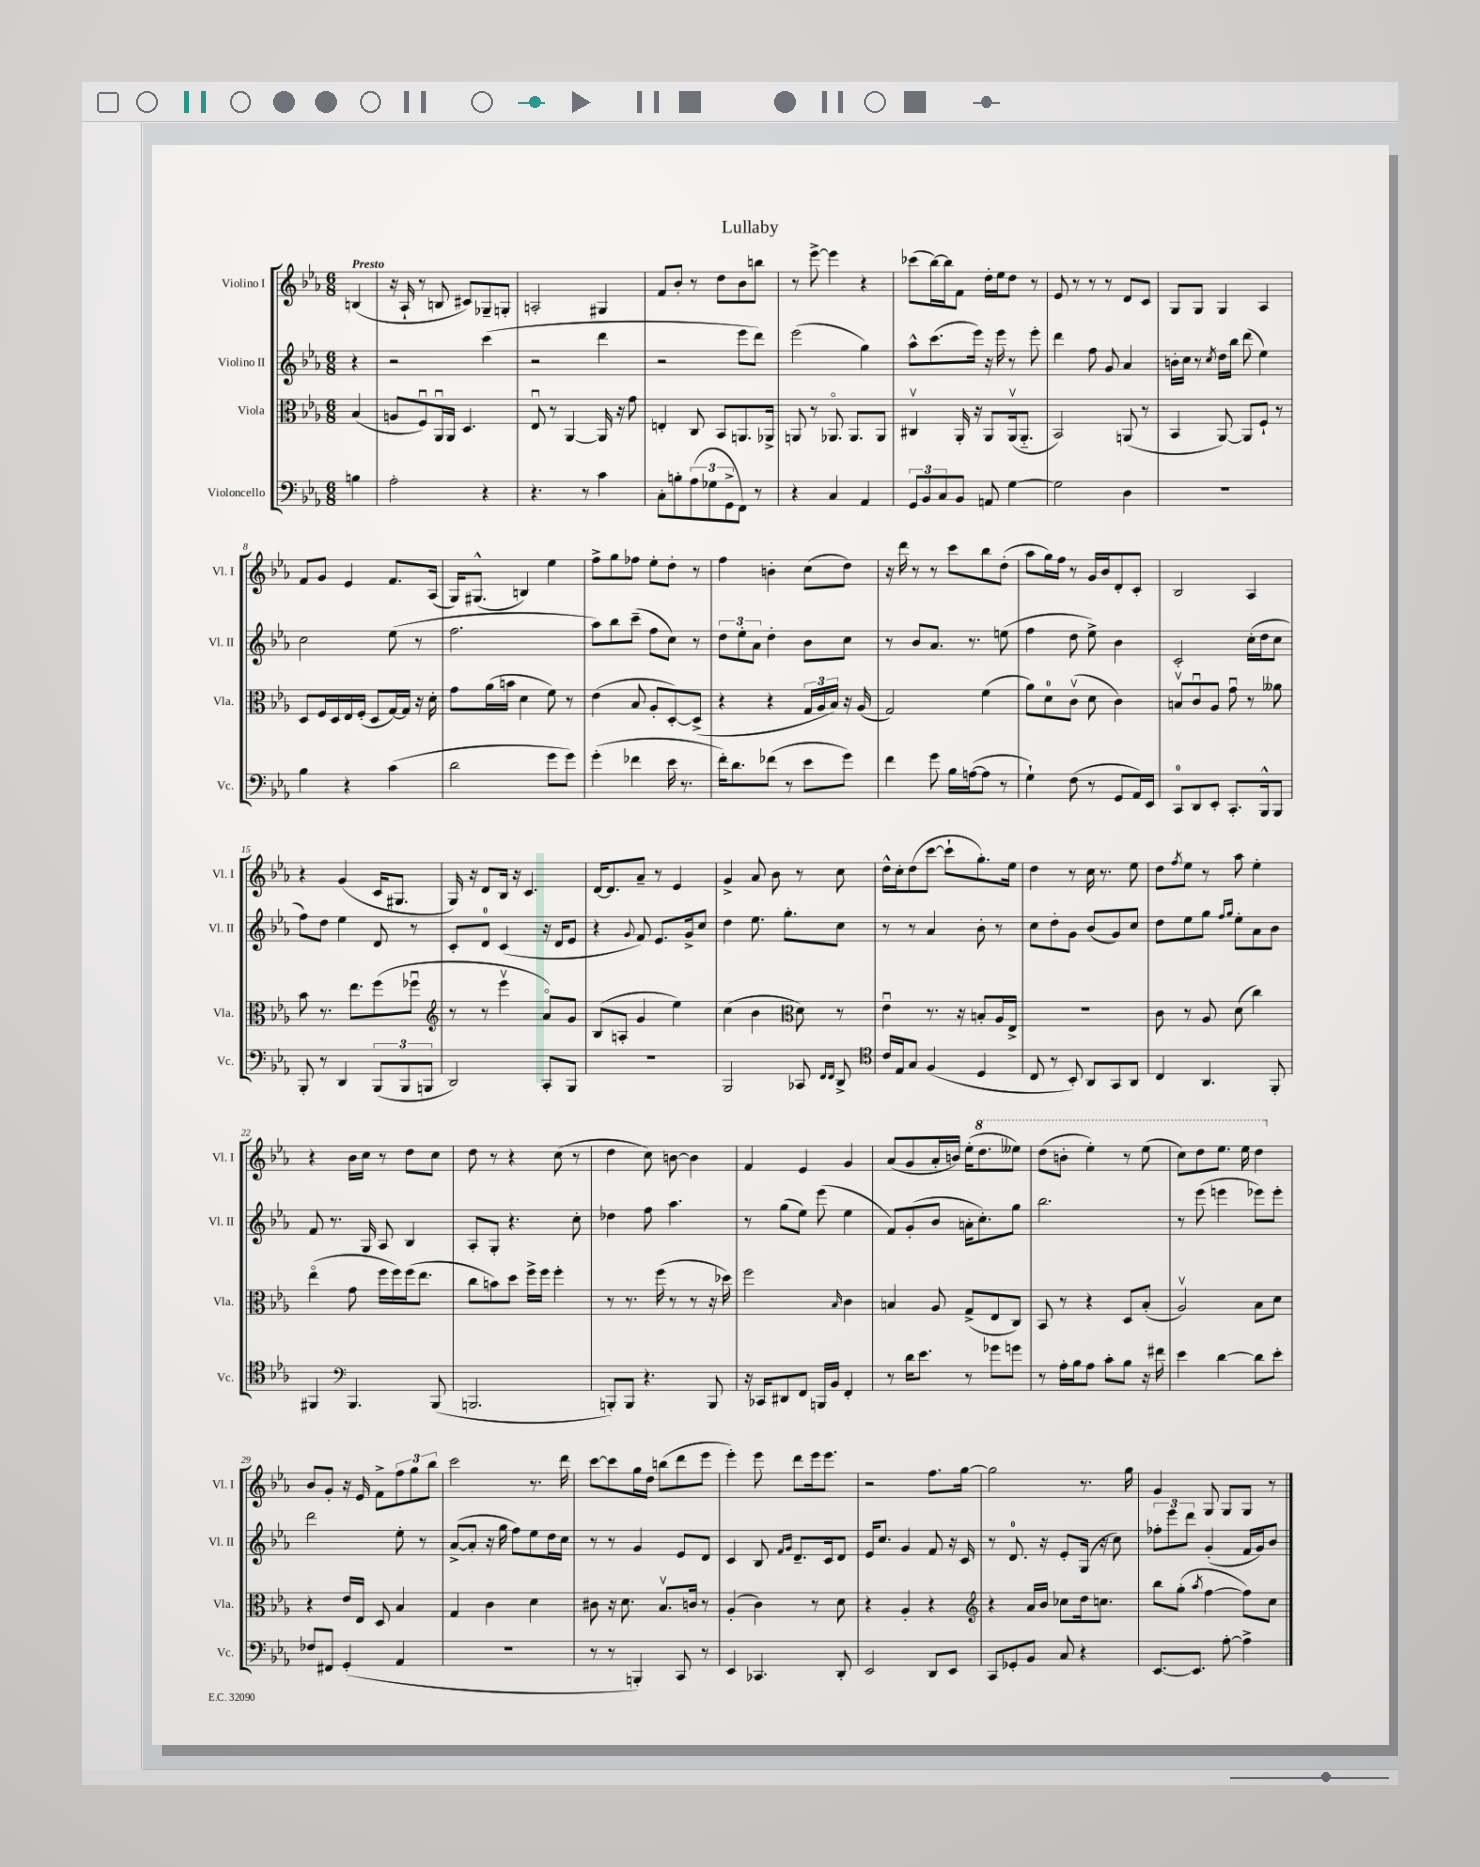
\header { title = "Lullaby" }
<<
\new StaffGroup <<
\new Staff = "s0" \with { instrumentName = "Violino I" shortInstrumentName = "Vl. I" } {
    \clef treble \key ees \major \numericTimeSignature \time 6/8 \partial 4 \tempo "Presto"
    b4( |
    r16 aes16-! r8 b8 cis'8) ges8-- g8-. |
    a2-. gis4 |
    f'8 bes'8-. r8 d''8 bes'8 b''8 |
    r8 ees'''8~-> ees'''4 r4 |
    ces'''8( bes''16~) bes''16 f'8 d''16-. ees''16 d''8 r8 |
    ees'8 r8 r8 r8 d'8 c'8 |
    g8 g8 g4 aes4 |
    f'8 g'8 ees'4 f'8. aes16( |
    g16) gis8.-^( b4) ees''4 |
    f''8-> g''8 fes''8 ees''8-. d''8-. r8 |
    f''4 b'4-. c''8( d''8) |
    r16 d'''16 r8 r8 c'''8 bes''8 d''8-.( |
    aes''8 g''16) f''16 r8 g'16 bes'16 d'8-. c'8-. |
    bes2 aes4 |
    r4 g'4( c'16 gis8. |
    g16) r16 d'8 bes16 r16 c'4. |
    d'16~ d'8. aes'8-- r8 ees'4 |
    g'4-> aes'8 bes'8 r8 c''8 |
    d''16-^ c''16-. d''8( c'''8~ c'''8-! g''8.-.) ees''16 |
    d''4 r8 c''16 r8. ees''8 |
    d''8 \acciaccatura { f''8 } ees''8 r8 aes''8 ees''4-. |
    r4 bes'16 c''16 r8 d''8 c''8 |
    d''8 r8 r4 c''8( r8 |
    d''4 c''8) b'8~ b'4 |
    f'4 ees'4 g'4 |
    aes'8( g'8 aes'16-. b'16) ees''16-.( \ottava #1 d'''8. eeses'''8) |
    d'''8( b''8-. ees'''4-.) r8 ees'''8( |
    c'''8) d'''8 ees'''8. ees'''16 d'''4 \ottava #0 |
    bes'8 g'8-. r16 ees'16 f'8-> \tuplet 3/2 { f''8 g''8 bes''8 } |
    c'''2 r8. d'''16 |
    c'''8~ c'''8 g''16 d''16 b''8( d'''8 ees'''8 |
    ees'''4-.) ees'''8 d'''8 ees'''16 ees'''8. |
    r2 f''8. g''16~ |
    g''2 r8. g''16 |
    g'4 g8 g8 g8 r8 \bar "|." |
}
\new Staff = "s1" \with { instrumentName = "Violino II" shortInstrumentName = "Vl. II" } {
    \clef treble \key ees \major \numericTimeSignature \time 6/8 \partial 4
    r4 |
    r2 c'''4( |
    r2 d'''4 |
    r2 ees'''8 d'''8) |
    ees'''2( g''4) |
    aes''8-^ c'''8.( ees'''16) r16 ees'''16 r8 ees'''8-. |
    d'''4 f''8 g'8 aes'4 |
    b'16-. c''16 r8 \acciaccatura { c''8 } d''16 bes''16 d'''8( ees''4) |
    c''2 ees''8( r8 |
    f''2. |
    aes''8) bes''8 c'''8--( f''8 c''8) r8 |
    \tuplet 3/2 { d''8 ees''8-. aes'8 } d''4-. bes'8 c''8 |
    r8 bes'8 aes'8. r8. e''8( |
    f''4 d''8 ees''8->) bes'4 |
    c'2-. c''16-.( d''16 c''8 |
    f''8) d''8 ees''4 d'8 r8 |
    c'8-. d'8-0 c'4( r16 d'16 ees'8 |
    r4 \appoggiatura { g'8 } f'8) ees'8. g'16-> c''8 |
    d''4 ees''8. g''8.-. c''8 |
    r8 r8 aes'4 bes'8-. r8 |
    c''8 d''8-. g'8 bes'8( g'8) c''8 |
    d''8 ees''8 g''8 \grace { f''16 g''16 } ees''8-. aes'8 bes'8 |
    f'8 r8. g16 aes8 bes4 |
    aes8-. g8-. r4. c''8-. |
    des''4 f''8 aes''4. |
    r8 g''8( ees''8) ees'''8( ees''4 |
    f'8) g'8-.( bes'8 a'16-. c''8.-.) g''8 |
    bes''2. |
    r8 ees'''8( e'''4 ees'''8) ees'''8-. |
    d'''2 ees''8-. r8 |
    aes'8~->( aes'8-. r16 g''16 f''8) ees''8 d''16 c''16 |
    r8 r8 g'4 ees'8 d'8 |
    c'4 bes8 \grace { f'16 g'16 } d'8.-- c'16 d'8 |
    ees'16 c''8. g'4 f'8 r16 c'16 |
    r8 d'8.-0 r16 ees'8-. g16( r16 c''8) |
    \tuplet 3/2 { fes''8-. ees'''8 d'''8 } g'4-.( f'16 g'16) bes'8 \bar "|." |
}
\new Staff = "s2" \with { instrumentName = "Viola" shortInstrumentName = "Vla." } {
    \clef alto \key ees \major \numericTimeSignature \time 6/8 \partial 4
    bes4( |
    a8 f8\downbow) aes,16\downbow aes,16 d4. |
    ees8\downbow r8 aes,4~ aes,16 r16 g'8 |
    e4-. c8 bes,8 a,8. aes,16-> |
    a,8 r8 aes,8.\flageolet aes,8. aes,8 |
    cis4\upbow aes,16-. r16 aes,8 aes,16\upbow( aes,8.-_ |
    bes,2) a,8( r8 |
    bes,4 aes,8~) aes,8 f8-! r8 |
    d8 f16 d16 ees16 f16-.( d8 g16~) g16 r16 d'16-. |
    g'8 aes'16( b'16 d'4 f'8) r8 |
    ees'4( bes8 aes8-. d8~-.) d8->( |
    r4 r4 \tuplet 3/2 { g16 aes16 bes16) } r16 aes16( |
    g2) f'4( |
    aes'8) d'8-0 c'8\upbow( d'8 c'4) |
    b8\upbow c'8\downbow aes8 g'8\downbow r8 aeses'8 |
    bes'8 r8. ees''8. f''8( fes''8\downbow |
    \clef treble r8 r8 ees'''4\upbow aes'8\flageolet) g'8 |
    bes8( a8-. g'4 ees''4) |
    c''4( bes'4 \clef alto d'8) r8 |
    ees'4\downbow r8. r16 b8-. aes16 ees16-> |
    R2. |
    c'8 r8 aes8 d'8( c''4) |
    ees''4\flageolet( g'8 f''16 f''16) f''16( ees''8. |
    c''8 b'8) d''8 f''16-> f''16 f''4-. |
    r8 r8. f''16( r8 r8 r16 des''16) |
    f''2 \grace { bes16 } c'4 |
    b4 aes8 g8->( ees8 c8) |
    bes,8 r8 r4 d8 bes8-.( |
    aes2\upbow) bes8 d'8 |
    r4 ees'16 ees16 d8 bes4 |
    g4 c'4 d'4 |
    cis'8 r16 d'8. bes8.\upbow c'16 r8 |
    aes4-.( c'4) r8 d'8 |
    r4 aes4-. r4 |
    \clef treble r4 aes'16 bes'16 ces''8 d''16 c''8. |
    bes''8 g''8-.( \acciaccatura { aes''8 } f''4~ f''8) c''8 \bar "|." |
}
\new Staff = "s3" \with { instrumentName = "Violoncello" shortInstrumentName = "Vc." } {
    \clef bass \key ees \major \numericTimeSignature \time 6/8 \partial 4
    b4 |
    aes2-. r4 |
    r4. r8 c'4 |
    c8-. b8-. \tuplet 3/2 { aes8( ges8 g,8-> } f,8) r8 |
    r4 c4 aes,4 |
    \tuplet 3/2 { g,8 bes,8 c8 } bes,8 a,8 g4~ |
    g2 d4 |
    R2. |
    bes4 r4 c'4( |
    d'2 g'8 g'8) |
    g'4-.( fes'4 ees'16 r8. |
    f'16-.) d'8. fes'8( r8 ees'8 g'8) |
    f'4 g'8 bes16 a16~( a8 r8 |
    g4-!) f8( r8 g,8 aes,16) ees,16 |
    c,8-0 d,8 ees,8-. c,8.-. bes,,16-^ bes,,8 |
    bes,,8-. r8 d,4 \tuplet 3/2 { bes,,8( bes,,8 b,,8 } |
    d,2) c,8-. bes,,8 |
    R2. |
    bes,,2 ces,8 \grace { f,16 f,16 } d,8-> |
    \clef tenor c'16 ees16 g8 f4( d4 |
    c8 r8 bes,8-.) aes,8 g,8 aes,8 |
    c4 aes,4. f,8-. |
    fis,4 \clef bass bes,,4. bes,,8( |
    b,,2. |
    b,,8-.) b,,8 r4. b,,8 |
    r16 ces,16 dis,8 f,8 b,,16 bes,16 f,4-. |
    r8 d'16 ees'8. r8 ges'8 g'8 |
    r8 aes16-. bes16 aes8 c'8-. bes8 r16 fis'16 |
    ees'4 d'4~ d'8 ees'8-. |
    fes8 fis,8 g,4-.( aes,4 |
    R2. |
    r8 r8 b,,4-.) c,8 r8 |
    ees,4 ces,4. d,8-. |
    ees,2 d,8 ees,8 |
    c,8 ges,8-. bes,8 c8 r4 |
    ees,8.~ ees,8. aes8~-. aes4-> \bar "|." |
}
>>
>>
